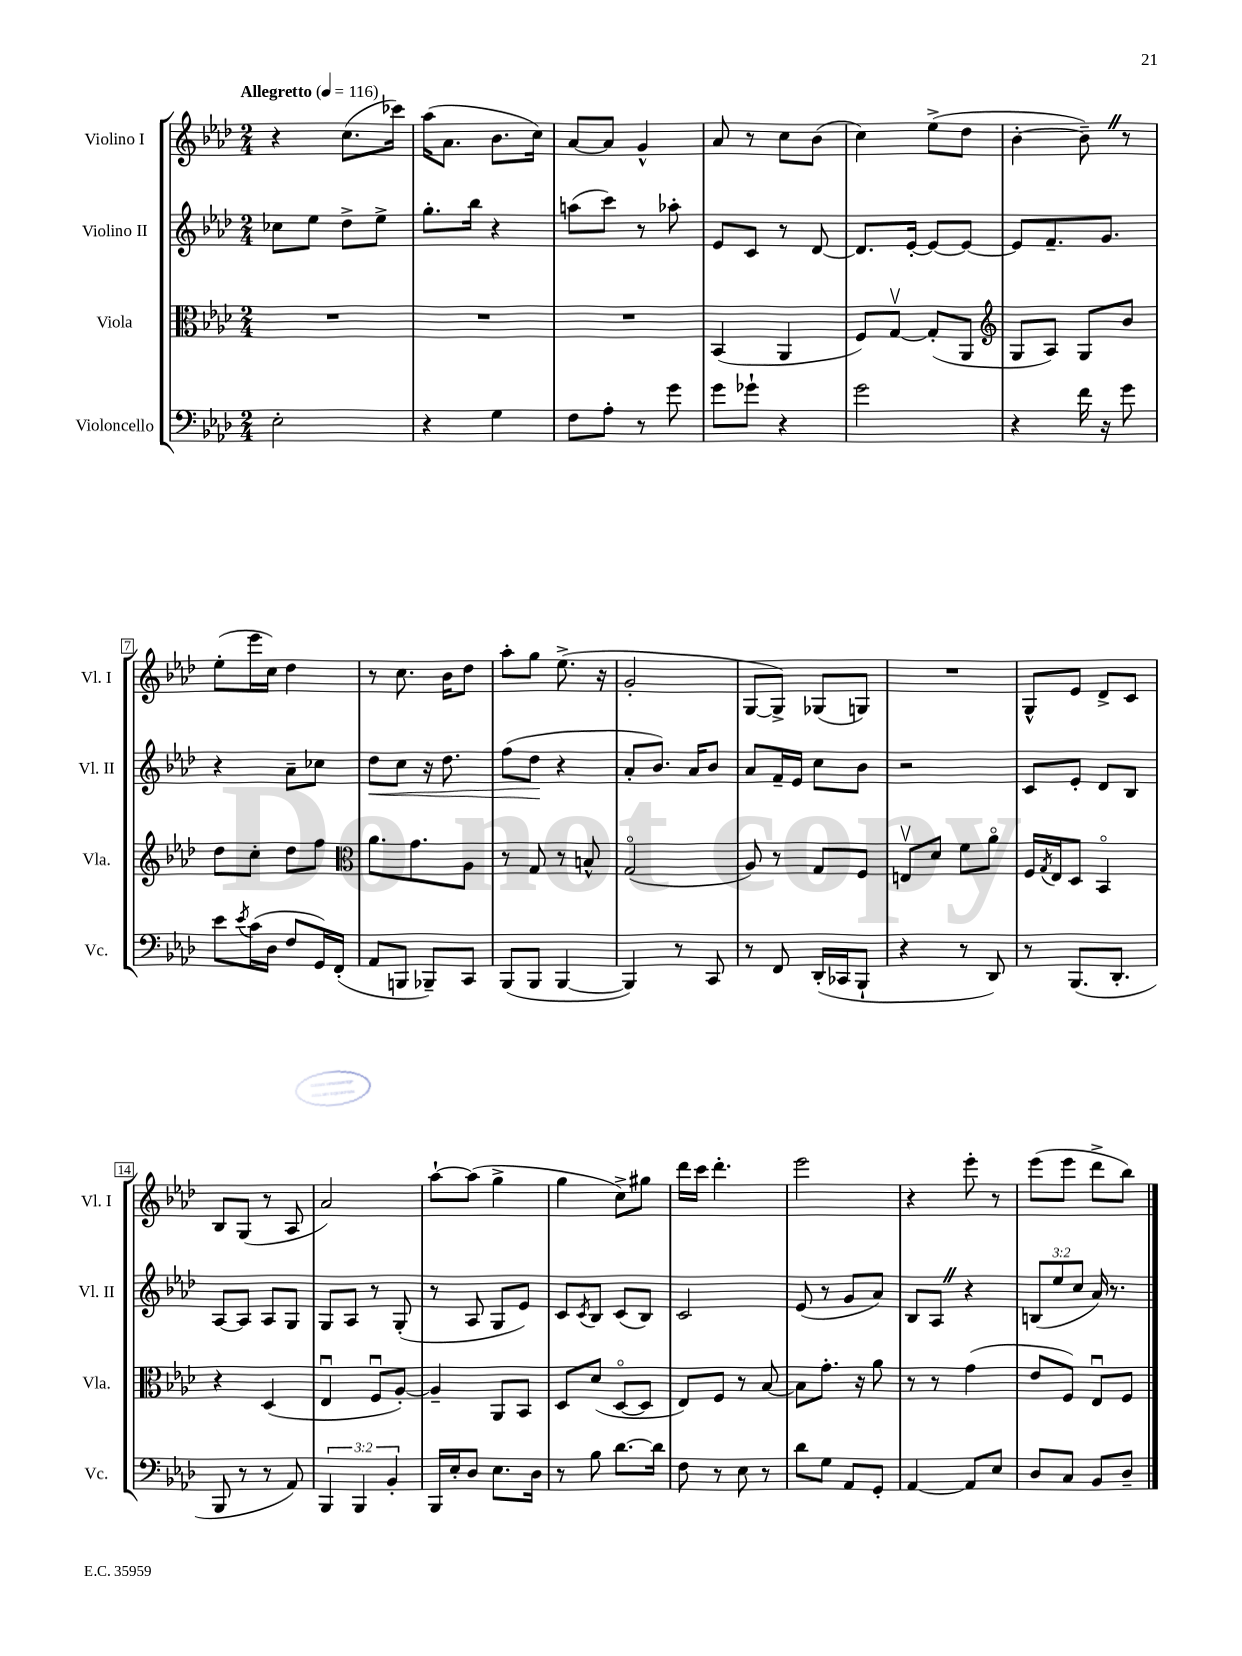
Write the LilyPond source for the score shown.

<<
\new StaffGroup <<
\new Staff = "s0" \with { instrumentName = "Violino I" shortInstrumentName = "Vl. I" } {
    \clef treble \key aes \major \numericTimeSignature \time 2/4 \tempo "Allegretto" 4 = 116
    r4 c''8.( ces'''16) |
    aes''16( aes'8. bes'8. c''16) |
    aes'8~ aes'8 g'4-^ |
    aes'8 r8 c''8 bes'8( |
    c''4) ees''8->( des''8 |
    bes'4~-. bes'8--) \once \override BreathingSign.text = \markup { \musicglyph "scripts.caesura.straight" } \breathe r8 |
    ees''8-.( ees'''16 c''16) des''4 |
    r8 c''8. bes'16 des''8 |
    aes''8-. g''8 ees''8.->( r16 |
    g'2-. |
    g8~ g8->) ges8( g8) |
    R2 |
    g8-^ ees'8 des'8-> c'8 |
    bes8 g8( r8 aes8 |
    aes'2) |
    aes''8~-! aes''8( g''4-> |
    g''4 c''8->) gis''8 |
    des'''16 c'''16 des'''4.-. |
    ees'''2 |
    r4 ees'''8-. r8 |
    ees'''8( ees'''8 des'''8-> bes''8) \bar "|." |
}
\new Staff = "s1" \with { instrumentName = "Violino II" shortInstrumentName = "Vl. II" } {
    \clef treble \key aes \major \numericTimeSignature \time 2/4 \override Staff.TupletNumber.text = #tuplet-number::calc-fraction-text
    ces''8 ees''8 des''8-> ees''8-> |
    g''8.-. bes''16 r4 |
    a''8( c'''8) r8 aes''8-. |
    ees'8 c'8 r8 des'8~ |
    des'8. ees'16~-. ees'8~ ees'8~ |
    ees'8 f'8.-- g'8. |
    r4 aes'8-- ces''8 |
    des''8\< c''8 r16 des''8. |
    f''8( des''8\! r4 |
    aes'8-. bes'8.) aes'16 bes'8 |
    aes'8 f'16-- ees'16 c''8 bes'8 |
    r2 |
    c'8 ees'8-. des'8 bes8 |
    aes8~ aes8 aes8 g8 |
    g8 aes8 r8 g8-.( |
    r8 aes8 g8 ees'8) |
    c'8 \acciaccatura { c'8 } bes8 c'8( bes8) |
    c'2 |
    ees'8( r8 g'8 aes'8) |
    bes8 aes8 \once \override BreathingSign.text = \markup { \musicglyph "scripts.caesura.straight" } \breathe r4 |
    \tuplet 3/2 { b8( ees''8 c''8 } aes'16) r8. \bar "|." |
}
\new Staff = "s2" \with { instrumentName = "Viola" shortInstrumentName = "Vla." } {
    \clef alto \key aes \major \numericTimeSignature \time 2/4
    R2 |
    R2 |
    R2 |
    bes,4( aes,4 |
    f8) g8~\upbow g8-.( aes,8 |
    \clef treble g8 aes8) g8 bes'8 |
    des''8 c''8-. des''8 f''8 |
    \clef alto aes'8. g'8. aes8 |
    r8 g8 r8 b8-^ |
    g2\flageolet( |
    aes8) r8 g8 f8 |
    e8\upbow des'8 f'8 aes'8\flageolet |
    f16 \acciaccatura { g8 } ees16 des8 bes,4\flageolet |
    r4 des4( |
    ees4\downbow f8\downbow aes8~-.) |
    aes4-- aes,8 bes,8 |
    des8 des'8( des8~\flageolet des8 |
    ees8) f8 r8 bes8~ |
    bes8 g'8.-. r16 aes'8 |
    r8 r8 g'4( |
    ees'8 f8) ees8\downbow f8 \bar "|." |
}
\new Staff = "s3" \with { instrumentName = "Violoncello" shortInstrumentName = "Vc." } {
    \clef bass \key aes \major \numericTimeSignature \time 2/4 \override Staff.TupletNumber.text = #tuplet-number::calc-fraction-text
    ees2-. |
    r4 g4 |
    f8 aes8-. r8 g'8 |
    g'8 ges'8-! r4 |
    g'2 |
    r4 f'16 r16 g'8 |
    ees'8 \acciaccatura { ees'8 } c'16( des16 f8 g,16) f,16-.( |
    aes,8 b,,8 bes,,8--) c,8 |
    bes,,8( bes,,8 bes,,4~ |
    bes,,4) r8 c,8 |
    r8 f,8 des,16-.( ces,16 bes,,8-! |
    r4 r8 des,8) |
    r8 bes,,8.( des,8.-. |
    bes,,8 r8 r8 aes,8) |
    \tuplet 3/2 { bes,,4 bes,,4 bes,4-. } |
    bes,,16 ees16-. des8 ees8. des16 |
    r8 bes8 des'8.~ des'16 |
    f8 r8 ees8 r8 |
    des'8 g8 aes,8 g,8-. |
    aes,4~ aes,8 ees8 |
    des8 c8 bes,8 des8-- \bar "|." |
}
>>
>>
\layout { \context { \Score \override BarNumber.stencil = #(make-stencil-boxer 0.1 0.3 ly:text-interface::print) } }
